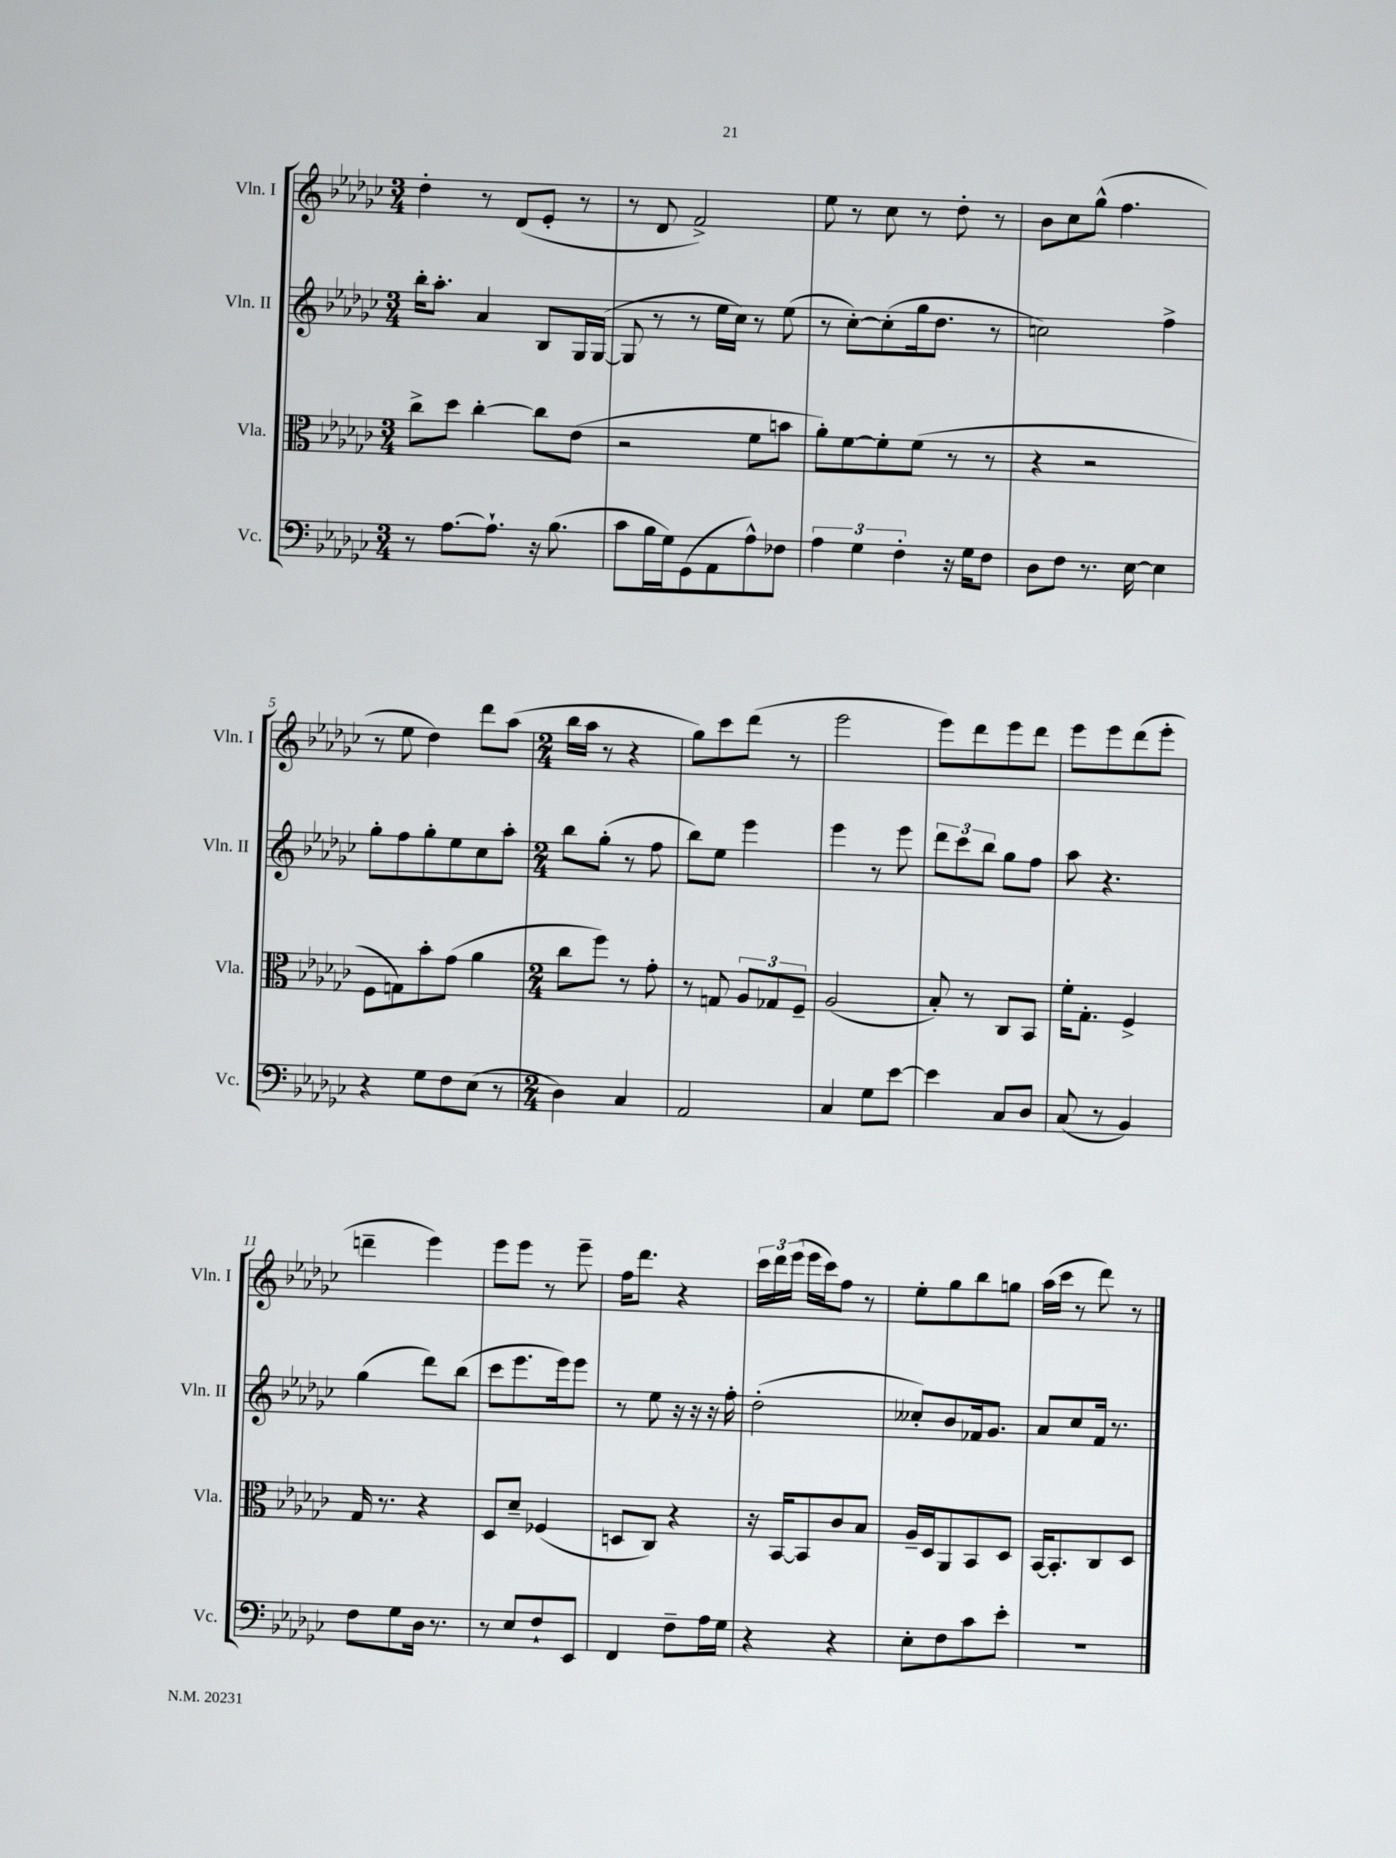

**kern	**kern	**kern	**kern
*staff4	*staff3	*staff2	*staff1
*clefF4	*clefC3	*clefG2	*clefG2
*k[b-e-a-d-g-c-]	*k[b-e-a-d-g-c-]	*k[b-e-a-d-g-c-]	*k[b-e-a-d-g-c-]
*M3/4	*M3/4	*M3/4	*M3/4
8r	8cc-^	16bb-'	4dd-'
.	.	8.aa-'	.
[8.A-	8dd-	.	.
.	[4cc-'	4a-	8r
8.A-`]	.	.	.
.	.	.	(8d-
16r	8cc-]	8B-	8e-'
(8.B-	.	.	.
.	(8e-	16G-	8r
.	.	([16G-	.
=	=	=	=
8c-	2r	8G-]	8r
16B-	.	8r	8d-
16G-)	.	.	.
(8GG-	.	8r	2f^)
8AA-	.	16ee-	.
.	.	16cc-)	.
8A-^^)	8f	8r	.
8F-	8b	(8ee-	.
=	=	=	=
6A-	8a-')	8r	8ee-
.	[8f	[8cc-')	8r
6G-	.	.	.
.	8f']	(8cc-']	8cc-
6F'	.	.	.
.	(8f	16gg-	8r
.	.	8.dd-	.
16r	8r	.	8dd-'
16G-	.	.	.
8F	8r	8r	8r
=	=	=	=
8D-	4r	2cc)	8b-
8F	.	.	8cc-
8.r	2r	.	(8gg-^^
.	.	.	4.ff
[16E-	.	.	.
4E-]	.	4ff^	.
=	=	=	=
4r	8F	8gg-'	8r
.	8G)	8ff	8ee-
8G-	8b-'	8gg-'	4dd-)
8F	(8g-	8ee-	.
(8E-	4a-	8cc-	8ddd-
8r	.	8aa-'	(8aa-
=	=	=	=
*M2/4	*M2/4	*M2/4	*M2/4
4D-)	8cc-	8bb-	16bb-
.	.	.	16aa-
.	8ff)	(8gg-'	8r
4C-	8r	8r	4r
.	8g-'	8ff	.
=	=	=	=
2AA-	8r	8bb-)	8gg-)
.	8G	8ee-	8ccc-
.	12A-	4eee-	(8ddd-
.	12G-	.	.
.	.	.	8r
.	12F~	.	.
=	=	=	=
4C-	(2A-	4eee-	2eee-
8G-	.	8r	.
[8e-	.	8eee-	.
=	=	=	=
4e-]	8B-')	12ddd-	8eee-)
.	.	12ccc-	.
.	8r	.	8ddd-
.	.	12bb-	.
8C-	8C-	8gg-	8eee-
8D-	8BB-	8ff	8ddd-
=	=	=	=
(8C-	16f'	8aa-	8eee-
.	8.G-'	.	.
8r	.	4.r	8eee-
4BB-)	4F^	.	(8ddd-
.	.	.	8eee-'
=	=	=	=
8F	16G-	(4gg-	4ddd~
.	8.r	.	.
8G-	.	.	.
16D-	4r	8ddd-)	4eee-)
8.r	.	.	.
.	.	(8bb-	.
=	=	=	=
8r	8D-	8ccc-	8eee-
8E-	8d-~	8.eee-	8eee-
8F`	(4F-	.	8r
.	.	16eee-)	.
8EE-	.	8eee-	8eee-~
=	=	=	=
4FF	8D	8r	16ff
.	.	.	8.ddd-
.	8C-)	8ee-	.
8F~	4r	16r	4r
.	.	16r	.
16A-	.	16r	.
16G-	.	16ff'	.
=	=	=	=
4r	16r	(2dd-'	24ccc-
.	.	.	24ddd-
.	[16BB-	.	.
.	.	.	(24eee-
.	8BB-]	.	16eee-
.	.	.	16ccc-)
4r	8c-	.	8ff
.	8B-	.	8r
=	=	=	=
8E-'	16A-~	8cc--')	8ee-'
.	16D-	.	.
8F	8AA-	8b-	8gg-
8c-	8BB-	16f-	8bb-
.	.	8.g-	.
8e-'	8D-	.	8gg
=	=	=	=
2r	[16BB-	8a-	(16aa-
.	8.BB-']	.	16ccc-
.	.	8cc-	8r
.	8C-	16f	8ddd-)
.	.	8.r	.
.	8D-	.	8r
==	==	==	==
*-	*-	*-	*-
